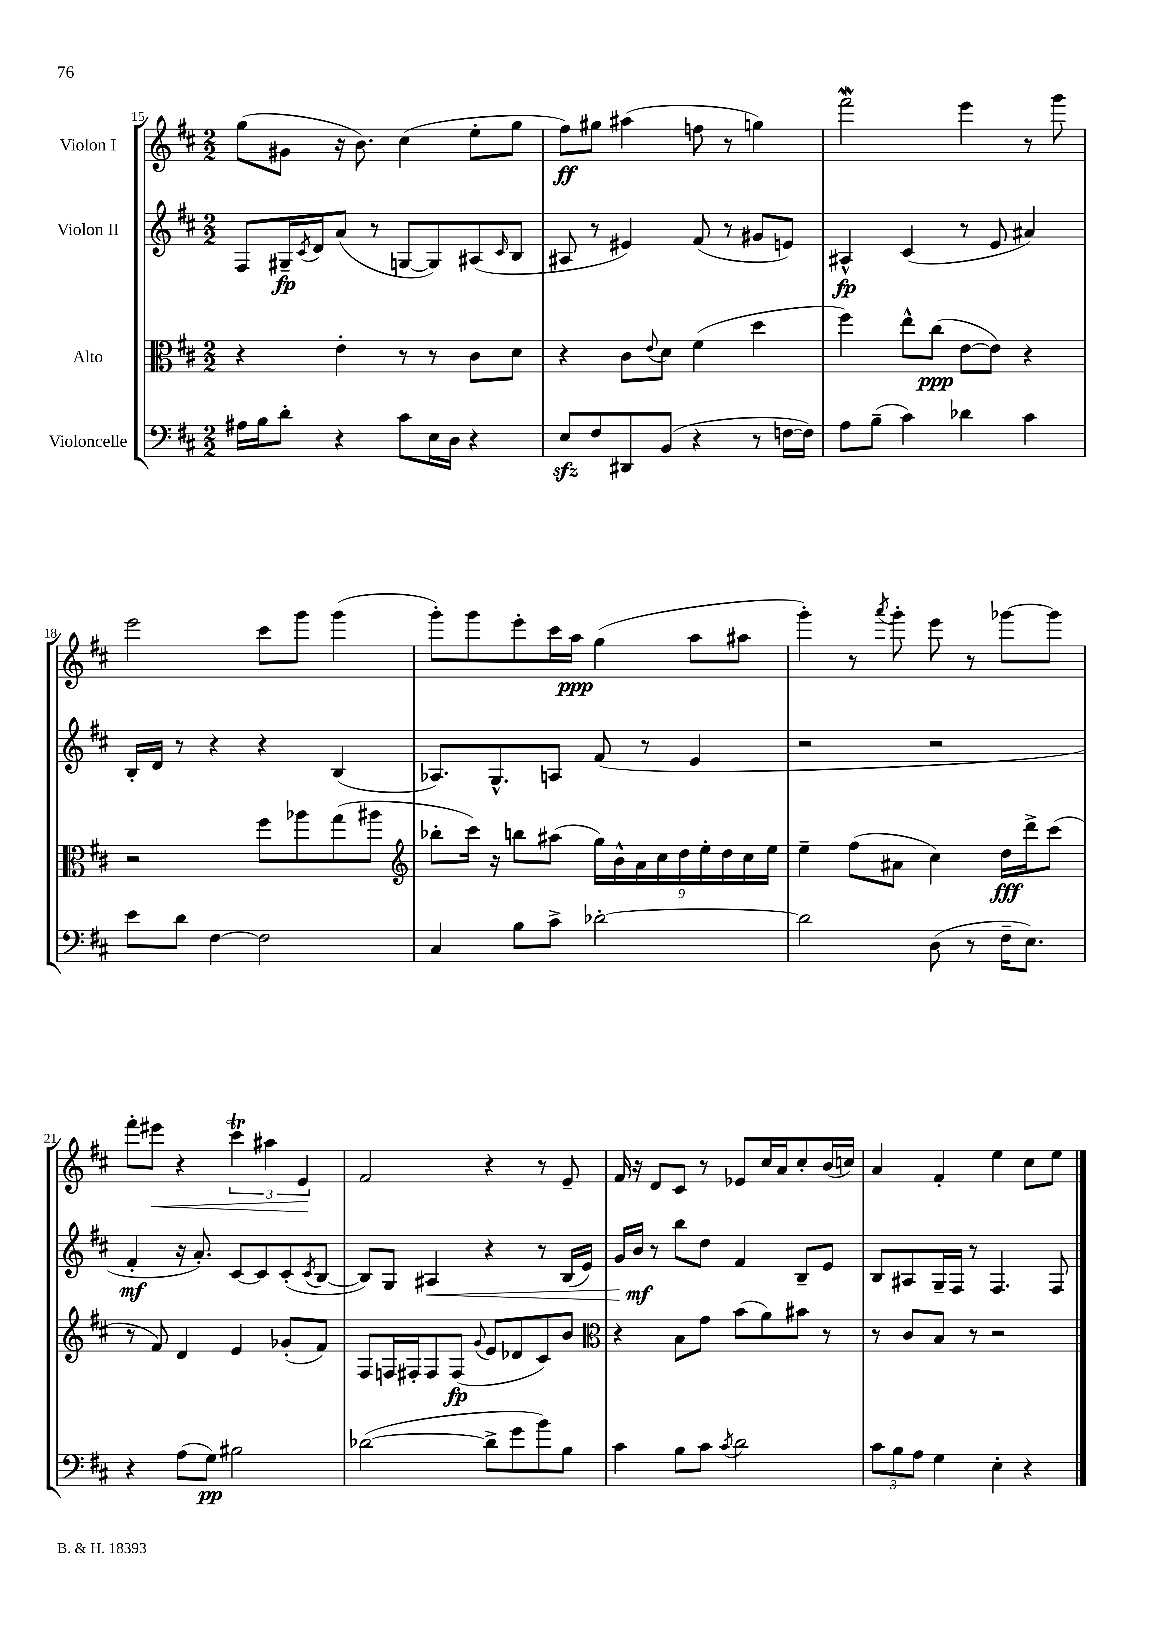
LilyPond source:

<<
\new StaffGroup <<
\new Staff = "s0" \with { instrumentName = "Violon I" } {
    \clef treble \key d \major \numericTimeSignature \time 2/2
    g''8( gis'8 r16 b'8.) cis''4( e''8-. g''8 |
    fis''8\ff) gis''8 ais''4( f''8 r8 g''4) |
    fis'''2\mordent e'''4 r8 g'''8 |
    e'''2 cis'''8 g'''8 g'''4( |
    g'''8-.) g'''8 e'''8-. cis'''16 a''16\ppp g''4( a''8 ais''8 |
    g'''4-.) r8 \acciaccatura { a'''8 } g'''8-. e'''8 r8 ges'''8~ ges'''8 |
    fis'''8-. eis'''8\< r4 \tuplet 3/2 { cis'''4\trill ais''4 e'4\! } |
    fis'2 r4 r8 e'8-- |
    fis'16 r16 d'8 cis'8 r8 ees'8 cis''16 a'16 cis''8-. b'16( c''16) |
    a'4 fis'4-. e''4 cis''8 e''8 \bar "|." |
}
\new Staff = "s1" \with { instrumentName = "Violon II" } {
    \clef treble \key d \major \numericTimeSignature \time 2/2
    fis8 gis16--\fp \acciaccatura { cis'8 } d'16 a'8( r8 g8~ g8) ais8( \grace { cis'16 } b8 |
    ais8 r8 eis'4) fis'8( r8 gis'8 e'8) |
    ais4-^\fp cis'4( r8 e'8 ais'4) |
    b16-. d'16 r8 r4 r4 b4( |
    aes8.) g8.-^ a8 fis'8( r8 e'4 |
    r2 r2 |
    fis'4-.\mf r16 a'8.-.) cis'8~ cis'8 cis'8-.( \acciaccatura { cis'8 } b8~ |
    b8) g8 ais4\< r4 r8 b16( e'16) |
    g'16 b'16\mf\! r8 b''8 d''8 fis'4 b8-- e'8 |
    b8 ais8 g16-- fis16 r8 fis4. fis8 \bar "|." |
}
\new Staff = "s2" \with { instrumentName = "Alto" } {
    \clef alto \key d \major \numericTimeSignature \time 2/2
    r4 e'4-. r8 r8 cis'8 d'8 |
    r4 cis'8 \appoggiatura { e'8 } d'8 fis'4( d''4 |
    fis''4) e''8-^ cis''8\ppp( e'8~ e'8) r4 |
    r2 fis''8 aes''8 g''8( ais''8 |
    \clef treble bes''8-. cis'''16) r16 b''8 ais''8( \tuplet 9/8 { g''16) b'16-^ a'16 cis''16 d''16 e''16-. d''16 cis''16 e''16 } |
    e''4-- fis''8( ais'8 cis''4) d''16\fff d'''16-> cis'''8( |
    r8 fis'8) d'4 e'4 ges'8-.( fis'8) |
    fis8 f16 fis16-. fis8 fis8\fp( \appoggiatura { g'8 } e'8 des'8 cis'8) b'8 |
    \clef alto r4 b8 g'8 b'8( a'8) bis'8 r8 |
    r8 cis'8 b8 r8 r2 \bar "|." |
}
\new Staff = "s3" \with { instrumentName = "Violoncelle" } {
    \clef bass \key d \major \numericTimeSignature \time 2/2
    ais16 b16 d'8-. r4 cis'8 e16 d16 r4 |
    e8\sfz fis8 dis,8 b,8( r4 r8 f16~ f16) |
    a8 b8--( cis'4) des'4 cis'4 |
    e'8 d'8 fis4~ fis2 |
    cis4 b8 cis'8-> des'2~-. |
    des'2 d8( r8 fis16-- e8.) |
    r4 a8( g8\pp) bis2 |
    des'2~( des'8-> g'8 b'8) b8 |
    cis'4 b8 cis'8 \acciaccatura { cis'8 } d'2 |
    \tuplet 3/2 { cis'8 b8 a8 } g4 e4-. r4 \bar "|." |
}
>>
>>
\layout { \context { \Score currentBarNumber = #15 } }
